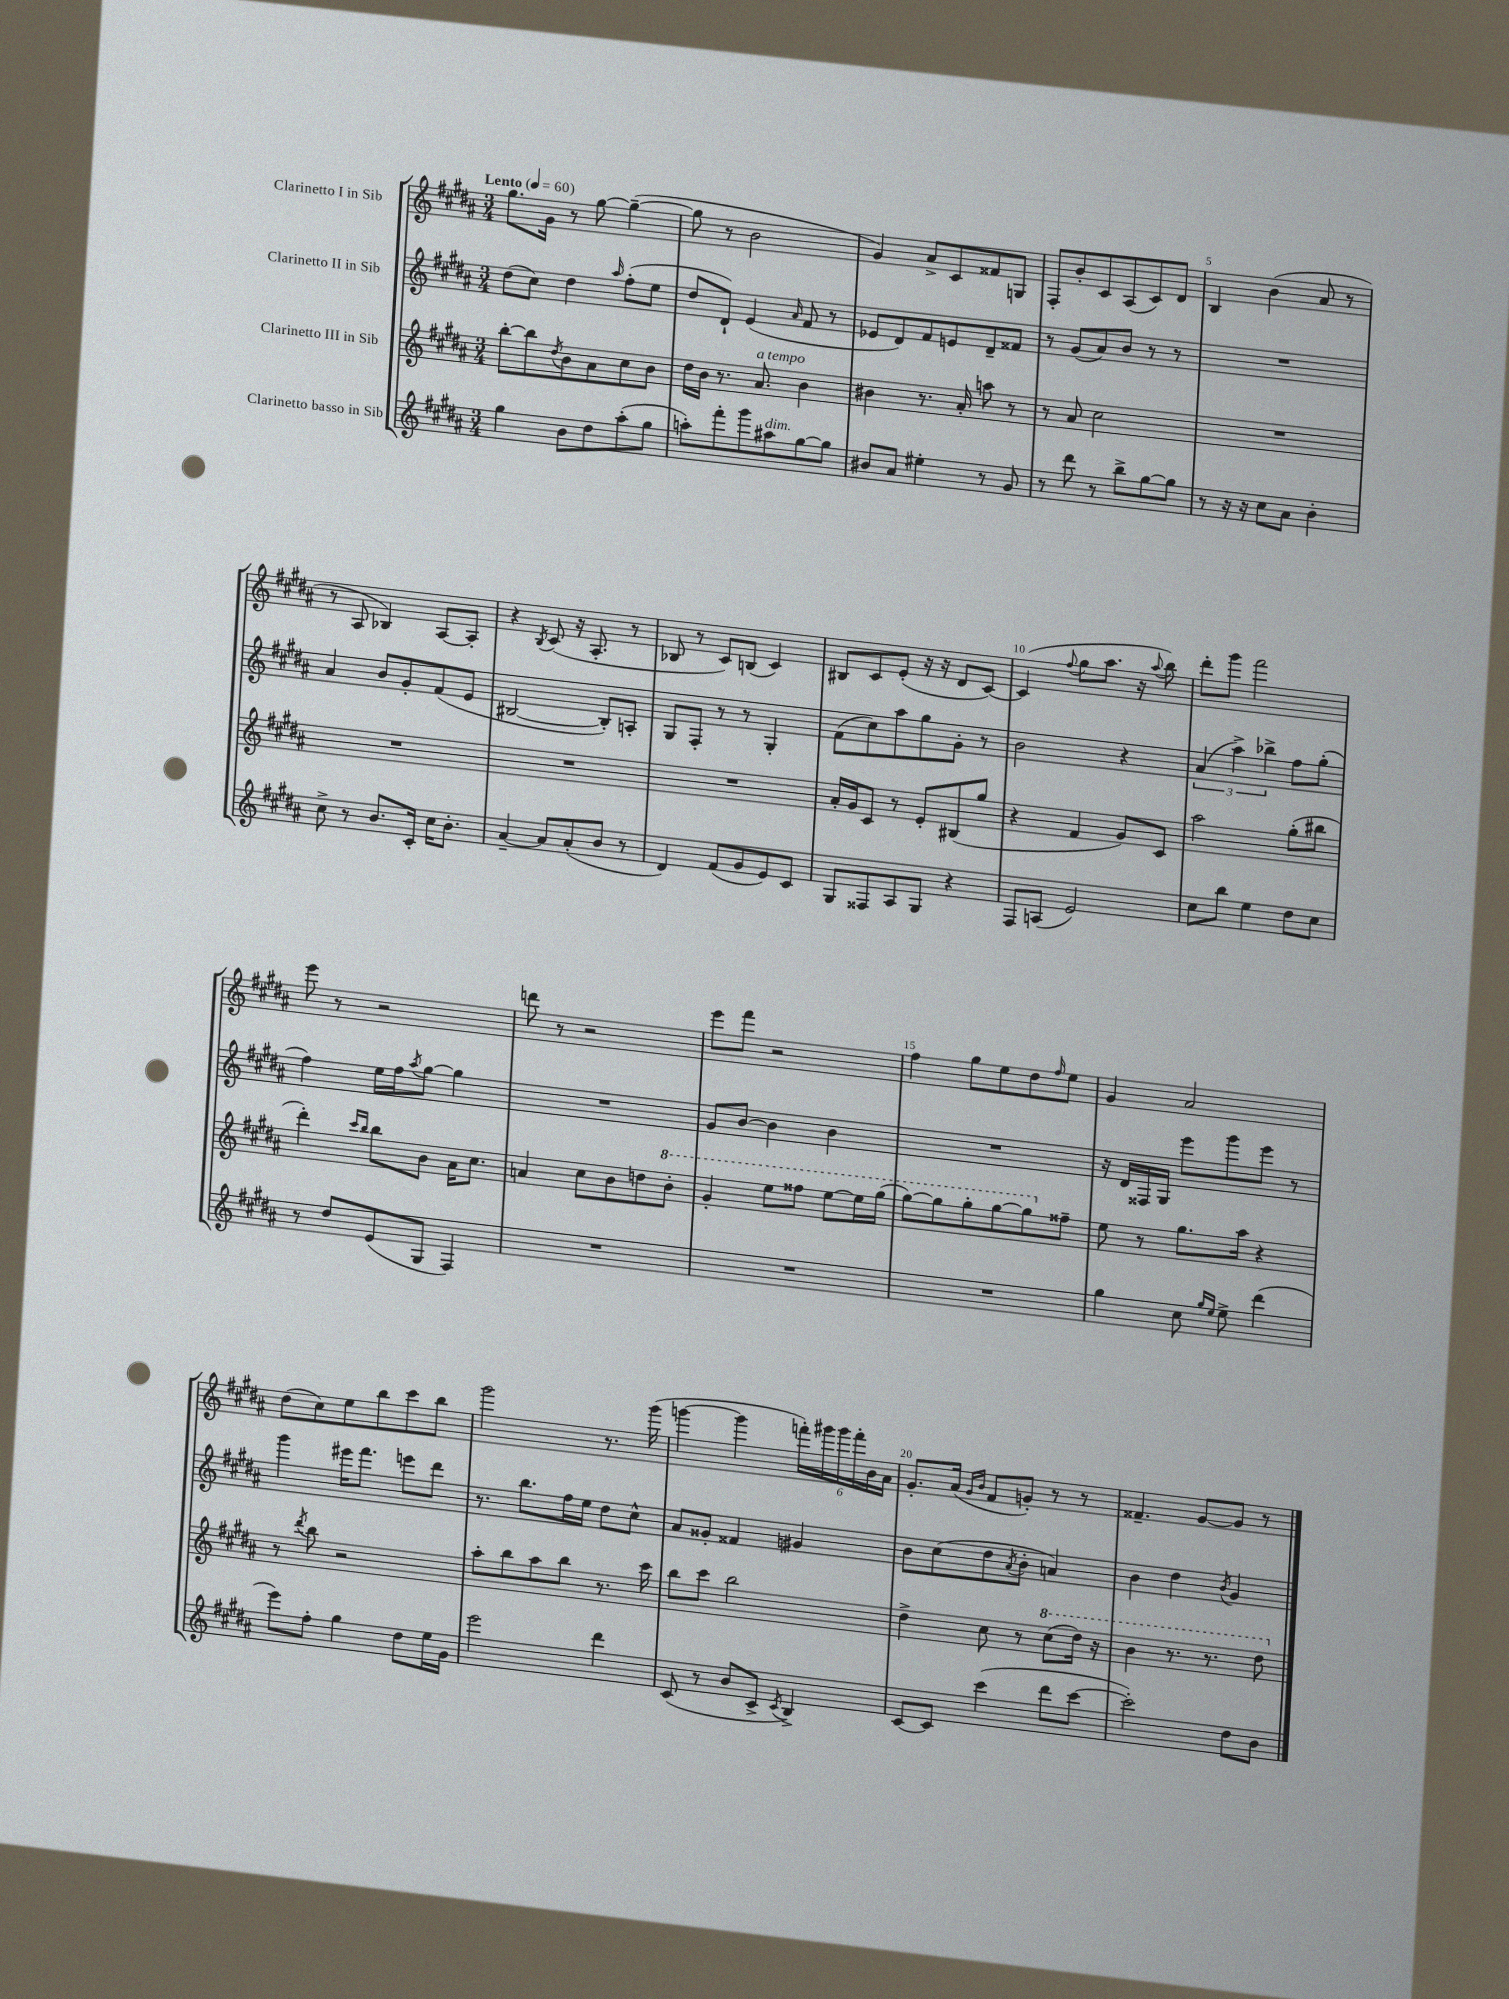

**kern	**kern	**kern	**kern
*staff4	*staff3	*staff2	*staff1
*clefG2	*clefG2	*clefG2	*clefG2
*k[f#c#g#d#a#]	*k[f#c#g#d#a#]	*k[f#c#g#d#a#]	*k[f#c#g#d#a#]
*M3/4	*M3/4	*M3/4	*M3/4
*MM60	*MM60	*MM60	*MM60
4gg#	[8bb'	(8dd#	8.gg#
.	8bb]	8cc#)	.
.	.	.	16g#
.	8qdd#	.	.
8b	8b	4dd#	8r
8dd#	8a#	.	[8gg#
.	.	16qqaa#	.
(8aa#'	8cc#	(8ff#'	(4gg#~_
8gg#	8b	8ee	.
=	=	=	=
8aa')	16dd#	8dd#	8gg#]
.	16b	.	.
8fff#'	8.r	8d#`)	8r
8ggg#	.	(4e	2b
.	8.a#	.	.
8aa#	.	.	.
.	.	16qqa#	.
[8gg#	4b	8f#	.
8gg#]	.	8r	.
=	=	=	=
8b#	4b#	8e-	4g#)
8a#	.	8d#)	.
4ee#'	8.r	8f#	8a#^
.	.	8e	8c#
.	16a#'	.	.
8r	8aa	8d#~	8f##
8g#	8r	8f##	8G
=	=	=	=
8r	8r	8r	8F#'
8ddd#	8a#	(8g#	8b'
8r	2cc#	8a#)	8c#
8bb^	.	8b	(8A#
[8gg#	.	8r	8c#)
8gg#]	.	8r	8d#
=	=	=	=
8r	2.r	2.r	4B
16r	.	.	.
16r	.	.	.
8cc#	.	.	(4b
8a#	.	.	.
4b'	.	.	8a#
.	.	.	8r
=	=	=	=
8cc#^	2.r	4a#	8r
8r	.	.	8A#
8.b	.	8b	4B-)
.	.	8g#'	.
16c#'	.	.	.
16cc#	.	(8f#	[8A#
8.b'	.	.	.
.	.	8e	8A#']
=	=	=	=
[4a#~	2.r	[2B#	4r
.	.	.	8qB
8a#]	.	.	(8c#
(8a#'	.	.	16r
.	.	.	8.A#'
8b	.	8B#'])	.
8r	.	8A'	8r
=	=	=	=
4d#)	2.r	8G#	8B-
.	.	8F#'	8r
(8f#	.	8r	8c#)
8g#	.	8r	(8B
8e)	.	4G#'	4c#)
8c#	.	.	.
=	=	=	=
8G#	16a#'	(8f#	8B#
.	16g#	.	.
8F##	8c#	8cc#)	8c#
8A#	8r	8aa#	(8e'
8G#	8e'	8gg#	16r
.	.	.	16r
4r	(8B#	8g#'	8d#
.	8gg#	8r	[8c#)
=	=	=	=
8F#	4r	2b	(4c#]
(8A	.	.	.
.	.	.	8qqff#
2e)	4f#	.	8gg#
.	.	.	8.aa#
.	8g#)	4r	.
.	.	.	16r
.	.	.	8qqaa#
.	8c#	.	8bb)
=	=	=	=
8cc#	2aa#	(6a#	8ddd#'
8bb	.	.	8ggg#
.	.	6aa#^)	.
4ee	.	.	2fff#
.	.	6bb-^	.
8dd#	(8gg#'	8ff#	.
8cc#	8bb#	(8gg#'	.
=	=	=	=
8r	4ddd#')	4ff#)	8eee
8dd#	.	.	8r
.	16qqccc#	.	.
.	16qqbb	.	.
(8e	8bb	16ee	2r
.	.	16ff#	.
.	.	8qaa#	.
8G#	8b	[8gg#	.
4F#)	16a#	4gg#]	.
.	8.cc#	.	.
=	=	=	=
2.r	4a	2.r	8ddd
.	.	.	8r
.	8cc#	.	2r
.	8b	.	.
.	8dd	.	.
.	8bb'	.	.
=	=	=	=
2.r	4gg#'	8g#	8eee
.	.	[8b	8fff#
.	8eee	4b]	2r
.	8fff##	.	.
.	[8eee	4b	.
.	16eee]	.	.
.	(16ggg#	.	.
=	=	=	=
2.r	[8ggg#)	2.r	4ff#
.	8ggg#]	.	.
.	8ggg#'	.	8gg#
.	[8ggg#	.	8ee
.	8ggg#]	.	8dd#
.	.	.	16qqff#
.	8ff##~	.	8ee
=	=	=	=
4gg#	8ee	16r	4g#
.	.	16d#	.
.	8r	16F##	.
.	.	16G#	.
8cc#	8.gg#	8eee	2a#
16qqgg#	.	.	.
16qqee	.	.	.
8ee^	.	8ggg#	.
.	16aa#	.	.
(4ddd#	4r	8eee	.
.	.	8r	.
=	=	=	=
8eee)	8r	4ggg#	(8dd#
.	8qddd#	.	.
8ff#'	8bb	.	8cc#)
4gg#	2r	16eee#	8ee
.	.	8.fff#	.
.	.	.	8bb
8dd#	.	8eee	8ccc#
16ee	.	8ddd#	8bb
16g#	.	.	.
=	=	=	=
2eee	8aa#'	8.r	2ggg#
.	8bb	.	.
.	.	8.bb	.
.	8aa#	.	.
.	8bb	16ff#	.
.	.	16ee	.
4ddd#	8.r	8dd#	8.r
.	.	8cc#^^	.
.	16ccc#	.	(16ggg#
=	=	=	=
(8c#	8bb	8a#	[4ggg
8r	8ccc#	8g##'	.
8b	2bb	4f##	4ggg]
8c#^	.	.	.
8qc#	.	.	.
4B^)	.	4g#	24fff')
.	.	.	24ggg#
.	.	.	24ggg#
.	.	.	24fff'
.	.	.	24b
.	.	.	24a#
=	=	=	=
[8c#	4dd#^	8b	8.g#'
8c#]	.	(8cc#	.
.	.	.	(16a#
.	.	.	16qqg#
.	.	.	16qqb
(4ccc#	8cc#	8dd#	8f#
.	.	8qa#	.
.	8r	8b'	8g')
8ddd#	(8ccc#	4a)	8r
[8ccc#	16ddd#)	.	8r
.	16r	.	.
=	=	=	=
2ccc#'])	4bb	4b	4.f##~
.	8.r	4dd#	.
.	.	.	[8g#
.	8.r	.	.
.	.	8qb	.
8dd#	.	4g#	8g#]
8b	8ddd#	.	8r
==	==	==	==
*-	*-	*-	*-
